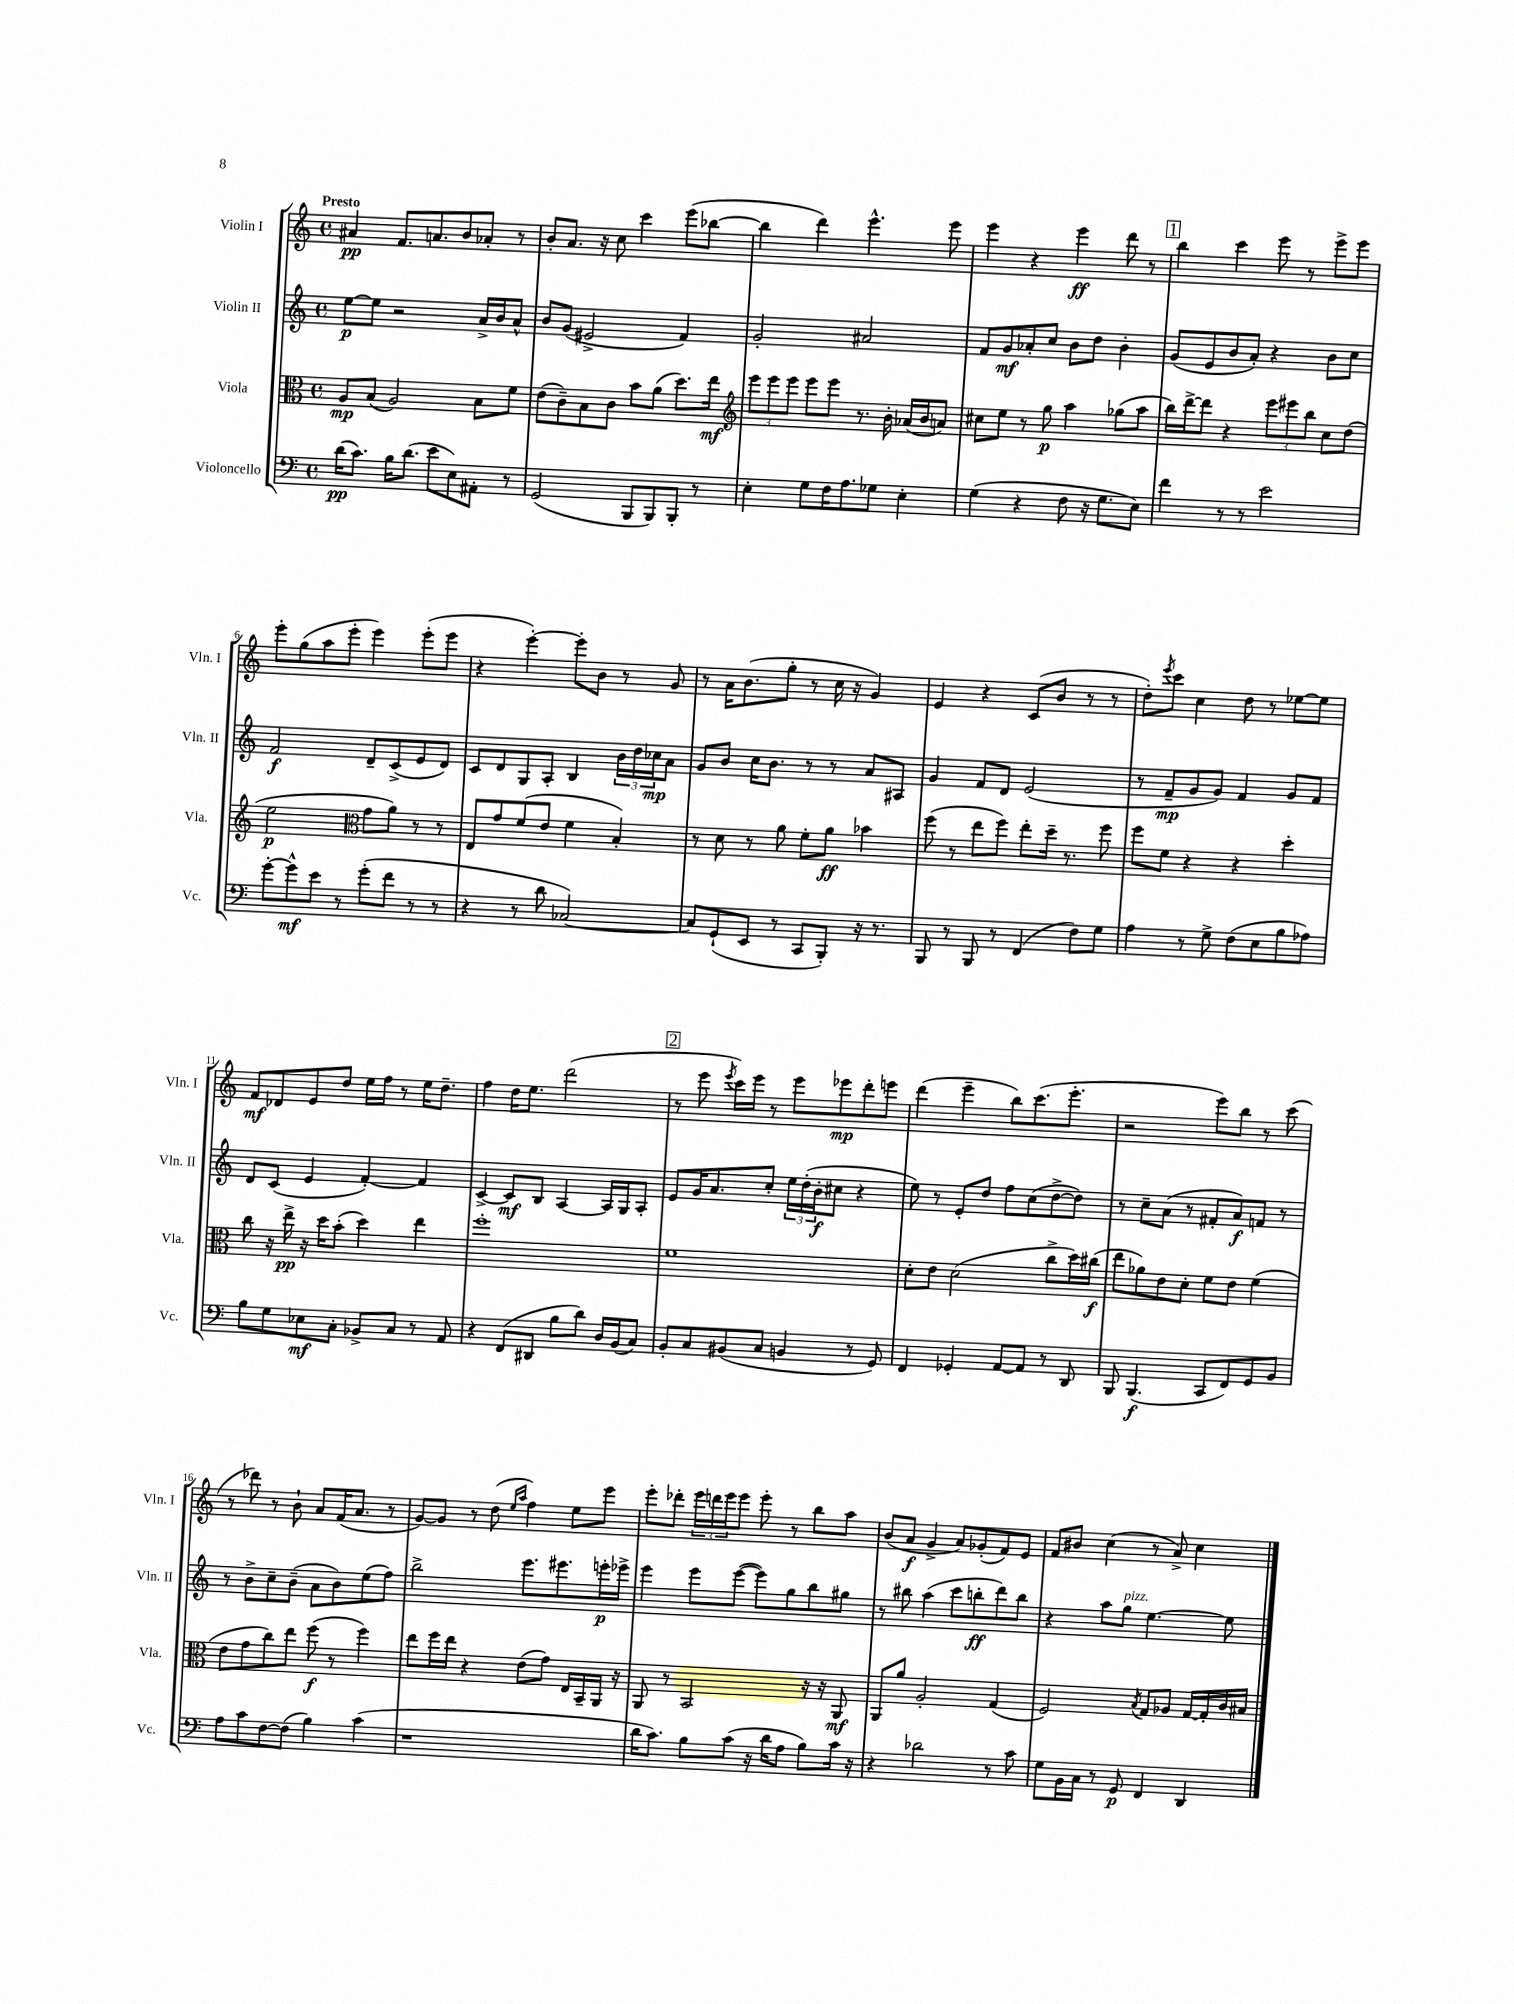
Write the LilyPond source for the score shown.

<<
\new StaffGroup <<
\new Staff = "s0" \with { instrumentName = "Violin I" shortInstrumentName = "Vln. I" } {
    \clef treble \key c \major \defaultTimeSignature \time 4/4 \tempo "Presto"
    ais'4\pp f'8. a'8. b'8 aes'8-. r8 |
    b'8-. a'8. r16 c''8 c'''4 e'''8( bes''8~ |
    bes''4 d'''4) e'''4.-^ e'''8 |
    e'''4 r4 e'''4\ff d'''8 r8 |
    \mark \markup { \box "1" } b''4 c'''4 e'''8 r8 e'''8-> e'''8 |
    e'''8-. g''8( a''8 e'''8-. e'''4) e'''8-.( e'''8 |
    r4 e'''4~-.) e'''8-. b'8 r8 g'8 |
    r8 a'16 b'8.( g''8-. r8 c''16 r16 g'4) |
    e'4 r4 c'8( b'8 r8 r8 |
    d''8-.) \acciaccatura { e'''8 } c'''8 c''4 d''8 r8 ees''8~ ees''8 |
    f'8\mf des'8 e'8 d''8 e''16 f''16 r8 e''16 d''8.-- |
    f''4 d''16 e''8. d'''2( |
    \mark \markup { \box "2" } r8 e'''8 \acciaccatura { e'''8 } c'''16) e'''16 r8 e'''8 ees'''8\mp d'''8-. e'''8 |
    d'''4( e'''4-- b''8) c'''8.( e'''8.-. |
    r2 e'''8) b''8 r8 c'''8( |
    r8 des'''8) r8 b'8-! a'8 f'16( a'8. r8 |
    g'8~) g'8 r8 d''8( \grace { e''16 a''16 } f''4) e''8 e'''8 |
    e'''8-. des'''8-. \tuplet 3/2 { e'''16 d'''16 e'''16 } e'''8 e'''8-. r8 b''8 a''8 |
    b'8( a'8\f g'4-> a'8) ges'8-.( f'8) e'8 |
    f'8 bis'8 c''4( r8 a'8->) c''4 \bar "|." |
}
\new Staff = "s1" \with { instrumentName = "Violin II" shortInstrumentName = "Vln. II" } {
    \clef treble \key c \major \defaultTimeSignature \time 4/4
    e''8~\p e''8 r2 a'16-> b'16 a'8-^ |
    b'8 g'8( eis'2-> f'4) |
    g'2-. ais'2 |
    f'8 g'8\mf aes'8-. c''8 b'8 d''8 b'4-. |
    \mark \markup { \box "1" } g'8( e'8 b'8 a'8-.) r4 b'8 c''8 |
    f'2\f d'8-- c'8->( e'8 d'8) |
    c'8 d'8 g8 a8-. b4 \tuplet 3/2 { b'16 d''16 ces''16\mp } a'8 |
    g'8 b'8 c''16 b'8. r8 r8 a'8 ais8 |
    g'4 f'8 d'8 e'2( |
    r8 f'8--\mp g'8 g'8) f'4 g'8 f'8 |
    d'8 c'8( e'4 f'4~-.) f'4 |
    c'4~-> c'8\mf b8 a4~ a16 g16 a8-. |
    \mark \markup { \box "2" } e'8 g'16 a'8. c''8-. \tuplet 3/2 { e''16 d''16-.( b'16-.\f } cis''8 r4 |
    e''8) r8 e'8-. d''8 f''8 c''8( d''8~-> d''8) |
    r8 c''8-- a'8( r8 fis'8-. a'8\f) f'8 r8 |
    r8 b'8-> c''8-- b'8--( a'8 b'8) e''8( f''8) |
    b''2-> e'''8. eis'''8. e'''16-.\p ees'''16-> |
    e'''4 e'''8 e'''8~( e'''8) g''8 b''8 gis''8 |
    r8 bis''8 a''4( c'''8 b''8-.\ff d'''8) b''8 |
    r4 a''8 g''8^\markup { \italic "pizz." } e''4.~ e''8 \bar "|." |
}
\new Staff = "s2" \with { instrumentName = "Viola" shortInstrumentName = "Vla." } {
    \clef alto \key c \major \defaultTimeSignature \time 4/4
    a8\mp b8( a2) b8 f'8 |
    e'8( c'8--) b8 c'8 b'8 a'8( d''8.) e''16\mf |
    \clef treble \tuplet 3/2 { e'''8 e'''8 e'''8 } e'''8 e'''8 r8. b'16-. aes'16( b'16 a'8) |
    cis''8 e''8 r8 g''8\p a''4 ges''8( a''8 |
    \mark \markup { \box "1" } b''16) d'''16~-> d'''8 r4 \tuplet 3/2 { e'''8 eis'''8 b''8 } c''8 d''8( |
    e''2\p \clef alto g'8 a'8) r8 r8 |
    e8 g'8 f'8( e'8 f'4 b4-.) |
    r8 d'8 r8 a'8 f'8-. a'8\ff bes'4 |
    f''8( r8 e''8 f''8) e''8-. d''16-- r8. f''8 |
    f''8 f'8 r4 r4 d''4-. |
    c''8 r16 e''16->\pp r16 d''16 b'8-.( d''4) e''4 |
    f''1-. |
    \mark \markup { \box "2" } f'1 |
    d'8-. e'8 d'2( c''8-> d''16) cis''16\f( |
    e''8 aes'8) e'8 d'8-. f'8 e'8 f'4( |
    e'8 g'8 c''8) e''8 f''8\f( r8 f''4) |
    e''8 f''16 e''16 r4 e'8( g'8) e16 b,16-- a,16 r16 |
    a,8 r8 b,2 r16 r16 a,8\mf |
    a,8 a'8 a2-. g4( |
    f2) \acciaccatura { b8 } g8 aes8 g16~ g16-. c'16 bis16 \bar "|." |
}
\new Staff = "s3" \with { instrumentName = "Violoncello" shortInstrumentName = "Vc." } {
    \clef bass \key c \major \defaultTimeSignature \time 4/4
    d'16\pp( c'8.) b16 d'8.( e'8 e8) ais,8-. r8 |
    g,2( b,,8 b,,8) b,,8-. r8 |
    e4-. g8 f16 a8. ges8 e4-. |
    g4( r4 f8 r16 g8. e8) |
    \mark \markup { \box "1" } f'4 r8 r8 e'2 |
    g'8~-. g'8-^\mf e'8 r8 g'8-.( f'8 r8 r8 |
    r4 r8 d'8 ces2~) |
    ces8 g,8-!( e,8 r8 c,8 b,,8-.) r16 r8. |
    b,,8 r8 b,,8 r8 f,4( f8) g8 |
    a4 r8 g8-> f8( e8 b8 aes8) |
    b8 g8 ees8\mf c8-. bes,8-> c8 r8 a,8 |
    r4 f,8( dis,8 b8 d'8) d16 b,16( c8) |
    \mark \markup { \box "2" } b,8-. c8 bis,8( c8 b,4 r8 g,8) |
    f,4 ges,4-. a,8~ a,8 r8 d,8 |
    b,,8 b,,4.\f( c,8 f,8) g,8 b,8 |
    a8 c'8 f8~ f8( b4) c'4( |
    r1 |
    d'16 c'8.) b8 c'8( r16 d'16 a8 b8) c'16 r16 |
    r4 des'2 r8 c'8 |
    g8 b,16 c16 r8 g,8\p f,4 d,4 \bar "|." |
}
>>
>>
